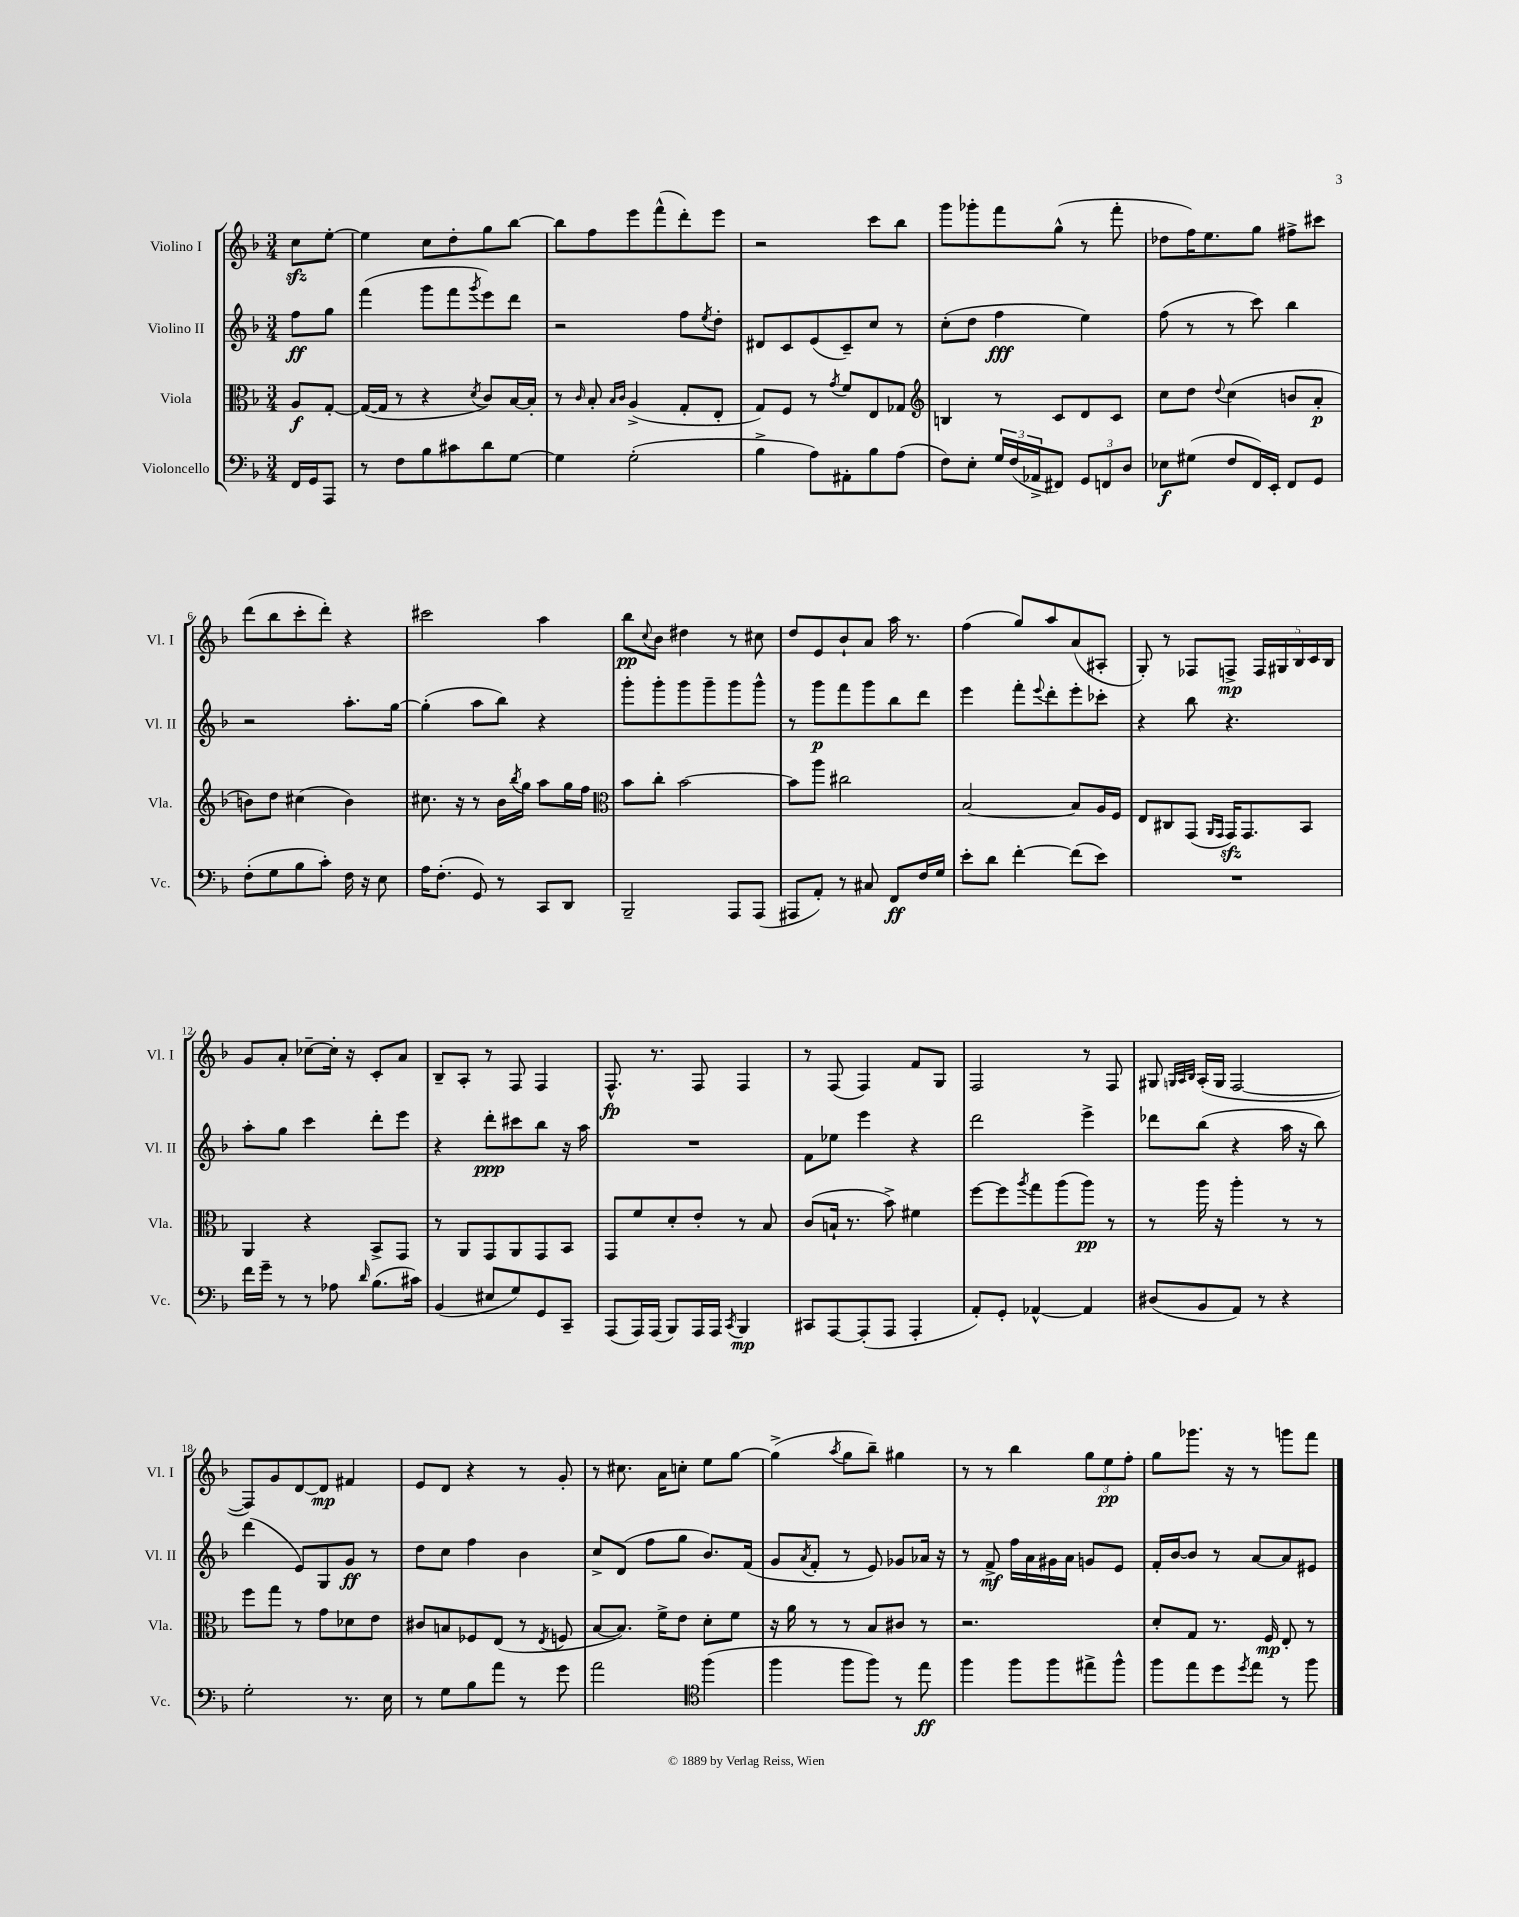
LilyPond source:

<<
\new StaffGroup <<
\new Staff = "s0" \with { instrumentName = "Violino I" shortInstrumentName = "Vl. I" } {
    \clef treble \key f \major \numericTimeSignature \time 3/4 \partial 4
    c''8\sfz e''8~-. |
    e''4 c''8 d''8-. g''8 bes''8~ |
    bes''8 f''8 e'''8 f'''8-^( d'''8-.) e'''8 |
    r2 c'''8 bes''8 |
    g'''8 ges'''8-. f'''8 g''8-^( r8 f'''8-. |
    des''8 f''16) e''8. g''8 fis''8-> cis'''8 |
    d'''8( bes''8 c'''8-. d'''8-.) r4 |
    cis'''2 a''4 |
    bes''8\pp \appoggiatura { c''8 } bes'8 dis''4 r8 cis''8 |
    d''8 e'8 bes'8-! a'8 a''16 r8. |
    f''4( g''8) a''8 a'8( ais8-. |
    g8-.) r8 fes8 f8->\mp \tuplet 5/4 { f16 gis16 bes16 c'16 bes16 } |
    g'8 a'8-. ces''8~-- ces''16-. r16 c'8-. a'8 |
    bes8-- a8-. r8 f8 f4 |
    f8.-^\fp r8. f8 f4 |
    r8 f8( f4) f'8 g8 |
    f2 r8 f8 |
    gis8 \grace { g32 a32 bes32 } a16-.( g16 f2~ |
    f8) g'8 d'8~ d'8\mp fis'4 |
    e'8 d'8 r4 r8 g'8-. |
    r8 cis''8. a'16 c''8-. e''8 g''8~ |
    g''4->( \acciaccatura { a''8 } g''8 bes''8--) gis''4 |
    r8 r8 bes''4 \tuplet 3/2 { g''8 e''8\pp f''8-. } |
    g''8 ges'''8. r16 r8 g'''8 f'''8 \bar "|." |
}
\new Staff = "s1" \with { instrumentName = "Violino II" shortInstrumentName = "Vl. II" } {
    \clef treble \key f \major \numericTimeSignature \time 3/4 \partial 4
    f''8\ff g''8 |
    f'''4( g'''8 f'''8 \acciaccatura { g'''8 } e'''8) d'''8 |
    r2 f''8 \acciaccatura { e''8 } d''8-. |
    dis'8 c'8 e'8( c'8--) c''8 r8 |
    c''8-.( d''8 f''4\fff e''4) |
    f''8( r8 r8 c'''8) bes''4 |
    r2 a''8.-. g''16~ |
    g''4-.( a''8 bes''8) r4 |
    g'''8-. g'''8-. g'''8 g'''8-- g'''8 g'''8-^ |
    r8 g'''8\p f'''8 g'''8 bes''8 d'''8 |
    e'''4 f'''8-. \appoggiatura { e'''8 } d'''8-. e'''8-. ces'''8-. |
    r4 bes''8 r4. |
    a''8-. g''8 c'''4 d'''8-. e'''8 |
    r4 d'''8-.\ppp cis'''8 bes''8 r16 a''16 |
    R2. |
    f'8 ees''8 e'''4 r4 |
    d'''2 e'''4-> |
    des'''8 bes''8( r4 a''16 r16 bes''8) |
    d'''4( e'8) g8 g'8\ff r8 |
    d''8 c''8 f''4 bes'4 |
    c''8-> d'8( f''8 g''8 bes'8.) f'16( |
    g'8 \acciaccatura { a'8 } f'8-. r8 e'8) ges'8 aes'16 r16 |
    r8 f'8->\mf f''16 a'16 gis'16 a'16 g'8 e'8 |
    f'16-. bes'16~ bes'8 r8 a'8~ a'8 eis'8 \bar "|." |
}
\new Staff = "s2" \with { instrumentName = "Viola" shortInstrumentName = "Vla." } {
    \clef alto \key f \major \numericTimeSignature \time 3/4 \partial 4
    a8\f g8~-. |
    g16~( g16 r8 r4 \acciaccatura { d'8 } c'8) bes16~ bes16-. |
    r8 \grace { c'16 } bes8-. \grace { bes16 c'16 } a4->( g8-. e8-. |
    g8) f8 r8 \acciaccatura { g'8 } f'8 e8 ges8 |
    \clef treble b4 r8 c'8 d'8 c'8 |
    c''8 d''8 \appoggiatura { d''8 } c''4( b'8 a'8-.\p |
    b'8) d''8 cis''4( b'4) |
    cis''8. r16 r8 bes'16 \acciaccatura { bes''8 } g''16 a''8 g''16 f''16 |
    \clef alto bes'8 c''8-. bes'2~ |
    bes'8 a''8 cis''2 |
    bes2~ bes8 a16 f16 |
    e8 cis8 g,8( \grace { a,16 g,16 } g,16\sfz) g,8. bes,8 |
    a,4 r4 bes,8-> g,8 |
    r8 a,8 g,8 a,8 g,8 bes,8 |
    g,8 f'8 d'8-. e'8-. r8 bes8 |
    c'8( b16-! r8. bes'8->) fis'4 |
    f''8~ f''8 \acciaccatura { a''8 } g''8 a''8( a''8\pp) r8 |
    r8 a''16 r16 a''4-. r8 r8 |
    f''8 g''8 r8 g'8 des'8 e'8 |
    cis'8 b8 fes8 e8( r8 \acciaccatura { e8 } f8 |
    bes8~ bes8.) f'16-> e'8 d'8-. f'8 |
    r16 a'16 r8 r8 bes8 cis'8 r8 |
    r2. |
    d'8-. g8 r8. f16\mp e8-. r8 \bar "|." |
}
\new Staff = "s3" \with { instrumentName = "Violoncello" shortInstrumentName = "Vc." } {
    \clef bass \key f \major \numericTimeSignature \time 3/4 \partial 4
    f,16 g,16 a,,8 |
    r8 f8 bes8 cis'8 d'8 g8~ |
    g4 g2-.( |
    bes4-> a8) ais,8-. bes8 a8( |
    f8) e8-. \tuplet 3/2 { g16 f16( aes,16-> } fis,8) \tuplet 3/2 { g,8 f,8 d8 } |
    ees8\f gis8( f8 f,16) e,16-. f,8 g,8 |
    f8-.( g8 bes8 c'8-.) f16 r16 e8 |
    a16 f8.-.( g,8) r8 c,8 d,8 |
    bes,,2-- a,,8 a,,8( |
    ais,,8 a,8-.) r8 cis8 f,8\ff f16 g16 |
    e'8-. d'8 f'4~-. f'8( e'8) |
    R2. |
    f'16 g'16-- r8 r8 aes8 \grace { d'16 } bes8.( cis'16) |
    bes,4( eis8 g8) g,8 c,8-- |
    a,,8( a,,16) a,,16( bes,,8) a,,16 a,,16 \acciaccatura { c,8 } bes,,4\mp |
    cis,8 a,,8~ a,,8-.( a,,8 a,,4-. |
    a,8-.) g,8-. aes,4~-^ aes,4 |
    dis8( bes,8 a,8) r8 r4 |
    g2-. r8. e16 |
    r8 g8 bes8 a'8 r8 g'8 |
    a'2 \clef tenor f''4( |
    f''4 f''8 f''8) r8 e''8\ff |
    f''4 f''8 f''8 eis''8-> f''8-^ |
    f''8 e''8 d''8 \acciaccatura { d''8 } e''8 r8 f''8 \bar "|." |
}
>>
>>
